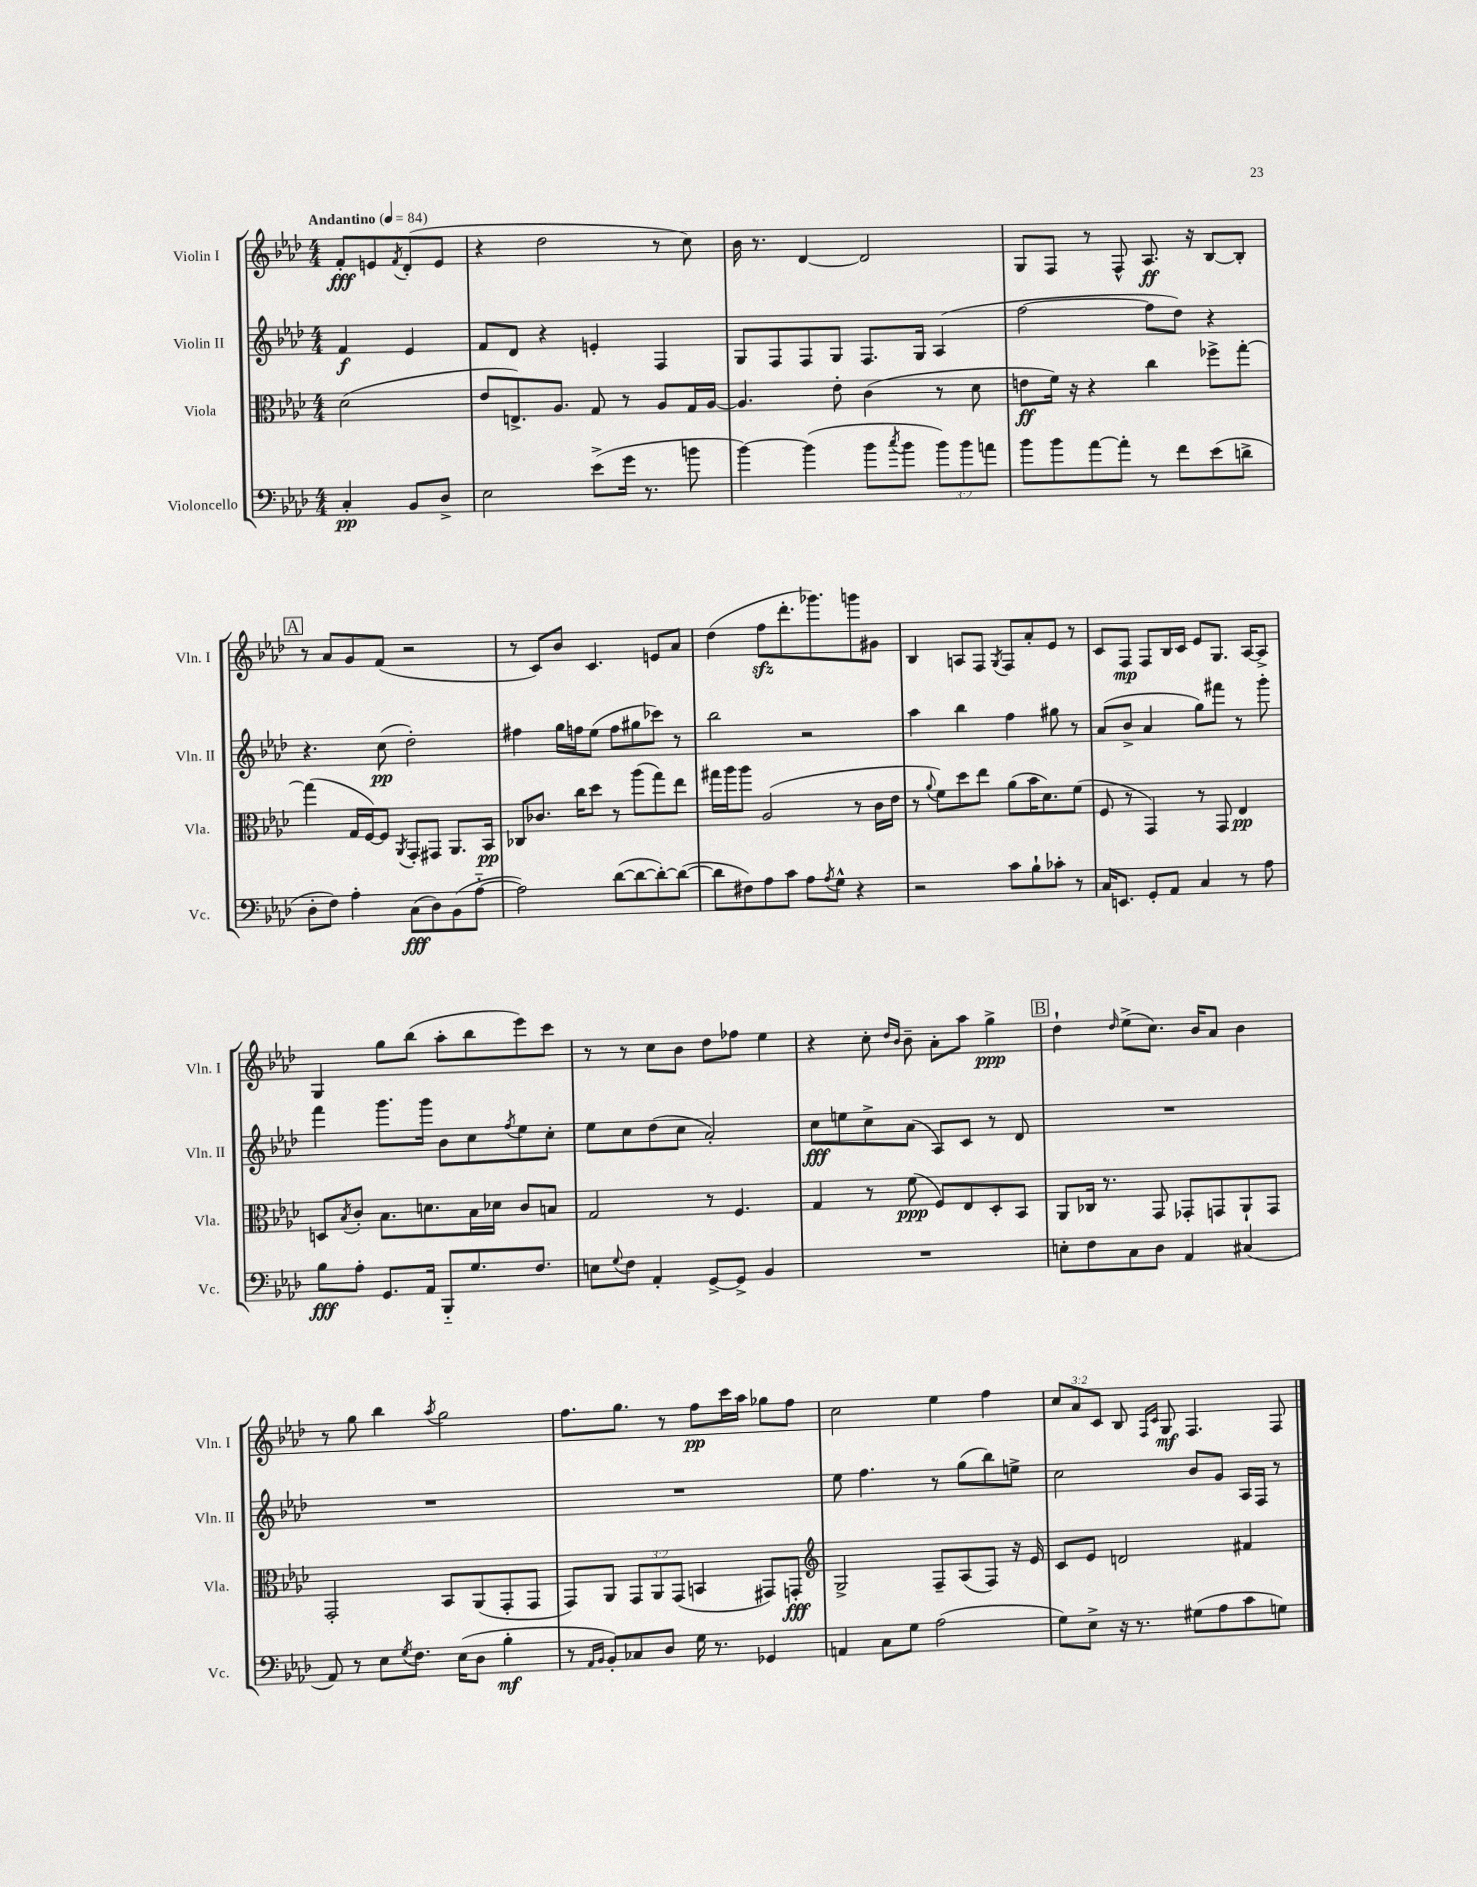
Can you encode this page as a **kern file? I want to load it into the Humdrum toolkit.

**kern	**dynam	**kern	**dynam	**kern	**dynam	**kern	**dynam
*part4	*part4	*part3	*part3	*part2	*part2	*part1	*part1
*staff4	*staff4	*staff3	*staff3	*staff2	*staff2	*staff1	*staff1
*I"Violoncello	*	*I"Viola	*	*I"Violin II	*	*I"Violin I	*
*I'Vc.	*	*I'Vla.	*	*I'Vln. II	*	*I'Vln. I	*
*clefF4	*	*clefC3	*	*clefG2	*	*clefG2	*
*k[b-e-a-d-]	*	*k[b-e-a-d-]	*	*k[b-e-a-d-]	*	*k[b-e-a-d-]	*
*M4/4	*	*M4/4	*	*M4/4	*	*M4/4	*
*MM84	*	*MM84	*	*MM84	*	*MM84	*
=	=	=	=	=	=	=	=
!	!	!	!	!	!	!LO:TX:a:B:t=Andantino	!
4C'/	pp	(2d-\	.	4f/	f	8f'/L	fff
.	.	.	.	.	.	8en/	.
.	.	.	.	.	.	8qf/	.
8BB-/L	.	.	.	4e-/	.	(8d-'/	.
8D-^/J	.	.	.	.	.	8e/J	.
=1	=1	=1	=1	=1	=1	=1	=1
2E-\	.	8e-/L	.	8f/L	.	4r	.
.	.	8.En^/)	.	8d-/J	.	.	.
.	.	.	.	4r	.	2dd-\	.
.	.	8.A-/J	.	.	.	.	.
(8e-^\L	.	8G/	.	4en'/	.	.	.
16g\Jk	.	8r	.	.	.	.	.
8.r	.	.	.	.	.	.	.
.	.	8A-/L	.	4F/	.	8r	.
8bn\	.	16G/L	.	.	.	8cc\)	.
.	.	[16A-/JJ	.	.	.	.	.
=2	=2	=2	=2	=2	=2	=2	=2
[4b-\)	.	4.A-/]	.	8G/L	.	16b-\	.
.	.	.	.	.	.	8.r	.
.	.	.	.	8F/	.	.	.
(4b-\]	.	.	.	8F/	.	[4d-/	.
.	.	8e-'\	.	8G/J	.	.	.
8b-\L	.	(4c\	.	8.F/L	.	2d-/]	.
8qcc/	.	.	.	.	.	.	.
8b-\J	.	.	.	.	.	.	.
.	.	.	.	16G/Jk	.	.	.
12b-\L)	.	8r	.	(4A-/	.	.	.
12b-\	.	.	.	.	.	.	.
.	.	8d-\	.	.	.	.	.
12an\J	.	.	.	.	.	.	.
=3	=3	=3	=3	=3	=3	=3	=3
8b-\L	.	8en\L	ff	[2ff\	.	8G/L	.
8b-\	.	16f\Jk)	.	.	.	8F/J	.
.	.	16r	.	.	.	.	.
[8a-\	.	4r	.	.	.	8r	.
8a-'\J]	.	.	.	.	.	8F^^/	.
8r	.	4cc\	.	8ff\L]	.	8.A-/	ff
8f\L	.	.	.	8dd-\J)	.	.	.
.	.	.	.	.	.	16r	.
(8e-\	.	8ff-X^\L	.	4r	.	[8B-/L	.
8dn^\J	.	[8gg'\J	.	.	.	8B-'/J]	.
!!LO:LB:g=z
!!LO:REH:place=s1:t=A
=4	=4	=4	=4	=4	=4	=4	=4
8D-'\L	.	(4gg\]	.	4.r	.	8r	.
8F\J)	.	.	.	.	.	8a-/L	.
4A-'\	.	16G/LL	.	.	.	8g/	.
.	.	[16F/J)	.	.	.	.	.
.	.	8F/J]	.	(8cc\	pp	(8f/J	.
.	.	8qAA-/	.	.	.	.	.
(8C\L	fff	8GG'/L	.	2dd-'\)	.	2r	.
8D-\)	.	8GG#X/J	.	.	.	.	.
(8BB-\	.	8.AA-/L	.	.	.	.	.
[8A-\J	.	.	.	.	.	.	.
.	.	16BB-/Jk	pp	.	.	.	.
=5	=5	=5	=5	=5	=5	=5	=5
2A-\])	.	8C-X/L	.	4ff#X\	.	8r	.
.	.	8.c-X/J	.	.	.	8c/L)	.
.	.	.	.	16gg\LL	.	8b-/J	.
.	.	16cc\KL	.	16ffn\J	.	.	.
.	.	8dd-\J	.	(8ee-\J	.	4.c/	.
([8d-\L	.	8r	.	8ff\L	.	.	.
8d-\_	.	(8aa-\L	.	8gg#X\	.	.	.
8d-'\_)	.	8gg\)	.	8ccc-X\J)	.	8en/L	.
(8d-\J_	.	8ee-\J	.	8r	.	8a-/J	.
=6	=6	=6	=6	=6	=6	=6	=6
8d-\L]	.	16gg#X\LL	.	2bb-\	.	(4dd-\	.
.	.	16aa-\J	.	.	.	.	.
8F#X\)	.	8aa-\J	.	.	.	.	.
8A-\	.	(2A-/	.	.	.	8ffzz\L	.
8c\J	.	.	.	.	.	8.ddd-'\	.
8A-\L	.	.	.	2r	.	.	.
.	.	.	.	.	.	8.ggg-X\)	.
8qA-/	.	.	.	.	.	.	.
8G^^\J	.	.	.	.	.	.	.
4r	.	8r	.	.	.	8gggn\	.
.	.	16c\LL	.	.	.	8g#X\J	.
.	.	16e-\JJ	.	.	.	.	.
=7	=7	=7	=7	=7	=7	=7	=7
2r	.	8r	.	4aa-\	.	4B-/	.
.	.	8qqa-/	.	.	.	.	.
.	.	8f\L)	.	.	.	.	.
.	.	8dd-\	.	4bb-\	.	8An/L	.
.	.	8ee-\J	.	.	.	8F/J	.
.	.	.	.	.	.	8qG/	.
8c\L	.	(8a-\L	.	4ff\	.	8F/L	.
8B-`\	.	16b-\K	.	.	.	8a-'/	.
.	.	8.d-\)	.	.	.	.	.
8c-X'\J	.	.	.	8gg#X\	.	8e-/J	.
8r	.	(8f\J	.	8r	.	8r	.
=8	=8	=8	=8	=8	=8	=8	=8
16C/KL	.	8F/	.	(8a-/L	.	8c/L	.
8.EEn/J	.	.	.	.	.	.	.
.	.	8r	.	8b-^/J	.	8F/J	mp
8GG'/L	.	4GG/)	.	4a-/	.	8F/L	.
8AA-/J	.	.	.	.	.	16B-/L	.
.	.	.	.	.	.	16c/JJ	.
4C/	.	8r	.	8gg\L)	.	8e-/L	.
.	.	8GG/	.	8fff#X\J	.	8.G/J	.
8r	.	4E-/	pp	8r	.	.	.
.	.	.	.	.	.	[16A-/KL	.
8A-\	.	.	.	8ggg'\	.	8A-^/J]	.
!!LO:LB:g=z
=9	=9	=9	=9	=9	=9	=9	=9
8B-\L	fff	8Dn/L	.	4fff\	.	4G/	.
.	.	8qB-/	.	.	.	.	.
8A-'\J	.	8c'/J	.	.	.	.	.
8.GG/L	.	8.B-\L	.	8.ggg\L	.	8gg\L	.
.	.	.	.	.	.	(8bb-\J	.
16AA-/Jk	.	8.dn\	.	16ggg\Jk	.	.	.
8BBB-/L	.	.	.	8b-\L	.	8aa-'\L	.
8.G/	.	16B-\L	.	8cc\	.	8bb-\	.
.	.	16d-X\JJ	.	.	.	.	.
.	.	.	.	8qff/	.	.	.
.	.	8c/L	.	8ee-\	.	8eee-\)	.
8.F/J	.	.	.	.	.	.	.
.	.	8Bn/J	.	8cc'\J	.	8ccc\J	.
=10	=10	=10	=10	=10	=10	=10	=10
8En\L	.	2G/	.	8ee-\L	.	8r	.
8qqG/	.	.	.	.	.	.	.
8F\J	.	.	.	8cc\	.	8r	.
4AA-'/	.	.	.	(8dd-\	.	8cc\L	.
.	.	.	.	8cc\J	.	8b-\J	.
[8GG^/L	.	8r	.	2a-'/)	.	8dd-\L	.
8GG^/J]	.	4.F/	.	.	.	8ff-X\J	.
4BB-/	.	.	.	.	.	4ee-\	.
=11	=11	=11	=11	=11	=11	=11	=11
1r	.	4G/	.	8cc\L	fff	4r	.
.	.	.	.	8een\	.	.	.
.	.	8r	.	8cc^\	.	8cc'\	.
.	.	.	.	.	.	16qqdd-/LL	.
.	.	.	.	.	.	16qqb-/JJ	.
.	.	(8f\	ppp	(8a-\J	.	8b-~\	.
.	.	8F/L)	.	8A-/L)	.	8a-'\L	.
.	.	8E-/	.	8c/J	.	8aa-\J	.
.	.	8D-'/	.	8r	.	4gg^\	ppp
.	.	8BB-/J	.	8d-/	.	.	.
!!LO:REH:place=s1:t=B
=12	=12	=12	=12	=12	=12	=12	=12
8En'\L	.	8AA-/L	.	1r	.	4dd-`\	.
8F\	.	16C-X/Jk	.	.	.	.	.
.	.	8.r	.	.	.	.	.
.	.	.	.	.	.	16qqdd-/	.
8C\	.	.	.	.	.	(8ee-^\L	.
8D-\J	.	8GG/	.	.	.	8.cc\J)	.
4AA-/	.	8GG-X'/L	.	.	.	.	.
.	.	.	.	.	.	16b-/KL	.
.	.	8GGn/	.	.	.	8a-/J	.
(4C#X/	.	8AA-`/	.	.	.	4b-\	.
.	.	8GG/J	.	.	.	.	.
!!LO:LB:g=z
=13	=13	=13	=13	=13	=13	=13	=13
8AA-/)	.	2GG'/	.	1r	.	8r	.
8r	.	.	.	.	.	8gg\	.
8E-\L	.	.	.	.	.	4bb-\	.
8qG/	.	.	.	.	.	.	.
8.F\J	.	.	.	.	.	.	.
.	.	.	.	.	.	8qaa-/	.
.	.	8BB-/L	.	.	.	2gg\	.
(16E-\KL	.	.	.	.	.	.	.
8D-\J	.	(8AA-/	.	.	.	.	.
4B-'\	mf	8GG'/	.	.	.	.	.
.	.	8GG/J	.	.	.	.	.
=14	=14	=14	=14	=14	=14	=14	=14
8r	.	8GG/L)	.	1r	.	8.ff\L	.
16qqAA-/LL	.	.	.	.	.	.	.
16qqBB-/JJ	.	.	.	.	.	.	.
8BB-'/L)	.	8AA-/J	.	.	.	.	.
.	.	.	.	.	.	8.gg\J	.
8C-X/	.	12GG/L	.	.	.	.	.
.	.	12AA-/	.	.	.	.	.
8D-/J	.	.	.	.	.	8r	.
.	.	(12GG/J	.	.	.	.	.
16G\	.	4BBn/	.	.	.	8ff\L	pp
8.r	.	.	.	.	.	.	.
.	.	.	.	.	.	16ccc\L	.
.	.	.	.	.	.	16aa-\JJ	.
4GG-X/	.	8GG#X/L)	.	.	.	8gg-X\L	.
.	.	8GGn'/J	fff	.	.	8ff\J	.
=15	=15	=15	=15	=15	=15	=15	=15
*	*	*clefG2	*	*	*	*	*
4AAn/	.	2G^/	.	8ee-\	.	2cc\	.
.	.	.	.	4.ff\	.	.	.
8C\L	.	.	.	.	.	.	.
8G\J	.	.	.	.	.	.	.
(2A-\	.	8F~/L	.	8r	.	4ee-\	.
.	.	(8A-/	.	(8gg\L	.	.	.
.	.	8F/J)	.	8bb-\)	.	4ff\	.
.	.	16r	.	8een^\J	.	.	.
.	.	16e-/	.	.	.	.	.
=16	=16	=16	=16	=16	=16	=16	=16
8G\L)	.	8c/L	.	2cc\	.	12cc/L	.
.	.	.	.	.	.	12a-/	.
8E-^\J	.	8e-/J	.	.	.	.	.
.	.	.	.	.	.	12c/J	.
16r	.	2dn/	.	.	.	8B-/	.
8.r	.	.	.	.	.	.	.
.	.	.	.	.	.	16qqF/LL	.
.	.	.	.	.	.	16qqc/JJ	.
.	.	.	.	.	.	8G/	mf
(8G#X\L	.	.	.	8b-/L	.	4.F/	.
8A-\	.	.	.	8g/J	.	.	.
8c\	.	4f#X/	.	16A-/LL	.	.	.
.	.	.	.	16F/JJ	.	.	.
8Gn\J)	.	.	.	8r	.	8F/	.
==	==	==	==	==	==	==	==
*-	*-	*-	*-	*-	*-	*-	*-
